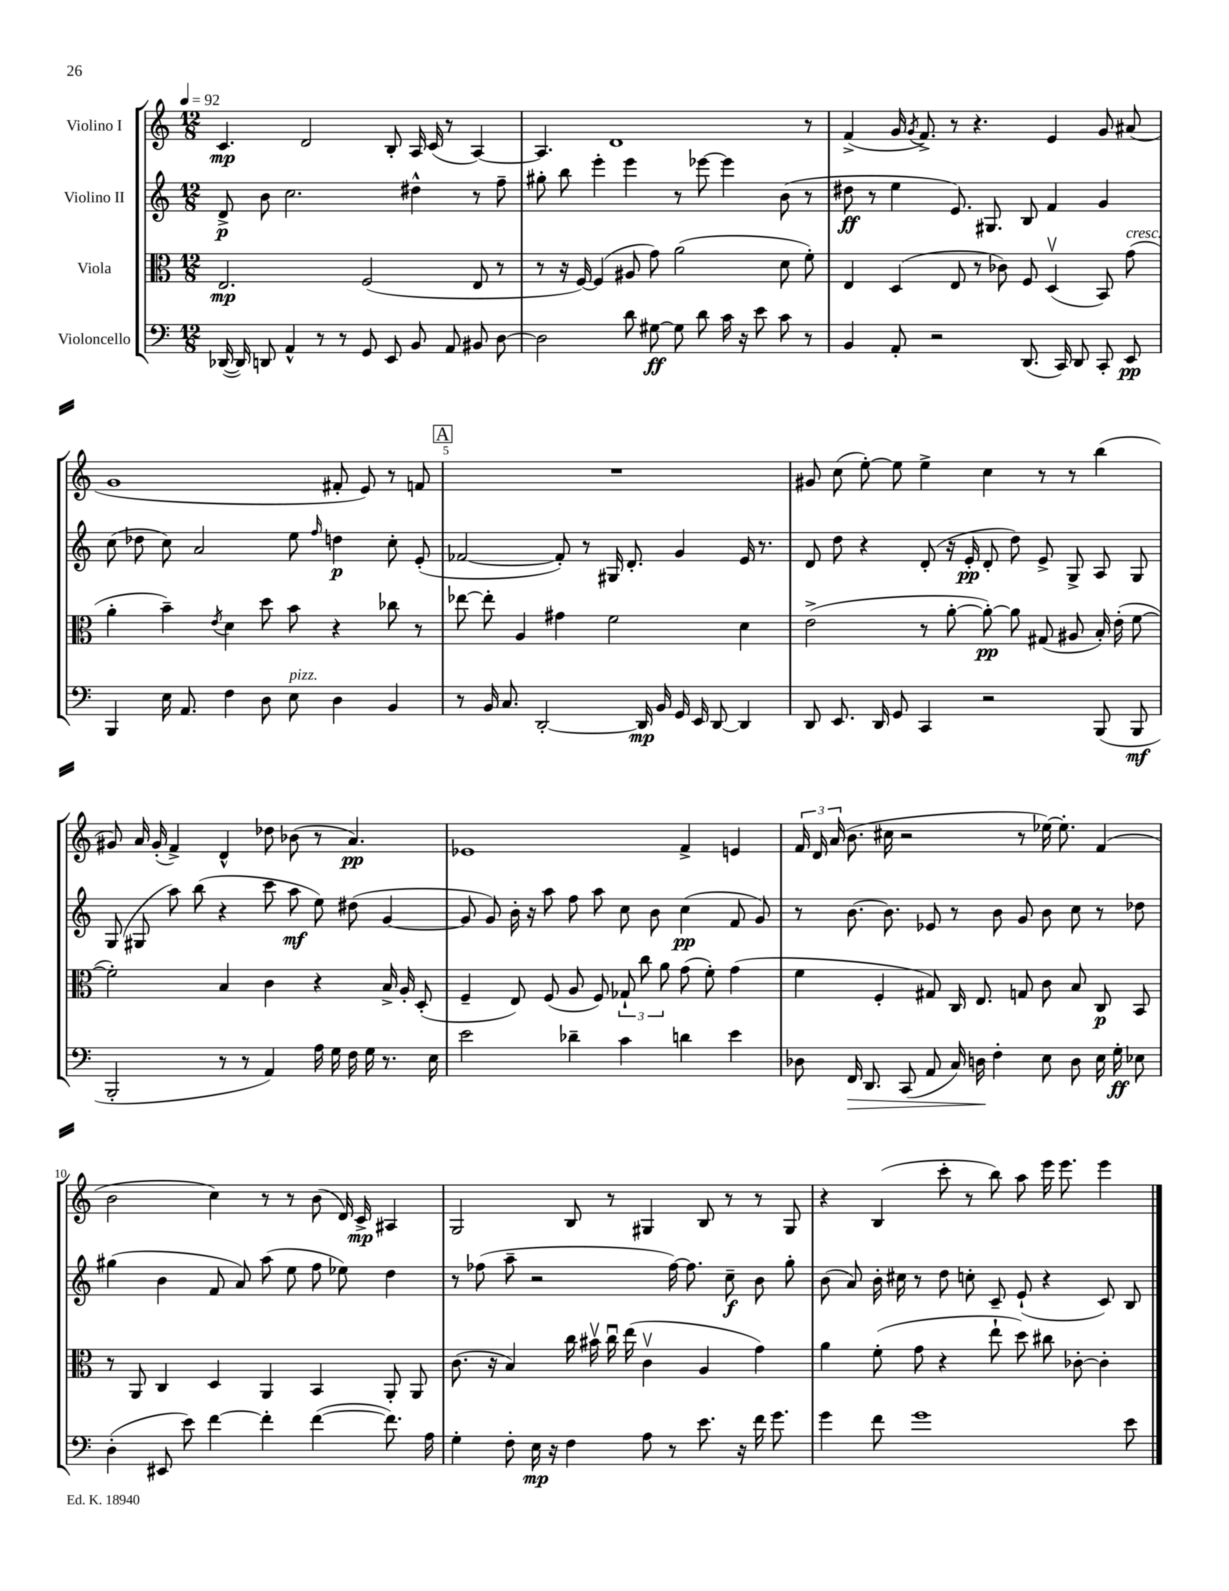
<<
\new StaffGroup <<
\new Staff = "s0" \with { instrumentName = "Violino I" } {
    \clef treble \key c \major \numericTimeSignature \time 12/8 \tempo 4 = 92
    \autoBeamOff c'4.\mp d'2 b8-. a16 c'16( r8 a4~) |
    a4. d'1 r8 |
    f'4->( g'16 \acciaccatura { g'8 } f'8.->) r8 r4. e'4 g'8 ais'8( |
    g'1 fis'8-. e'8) r8 f'8 |
    \mark \markup { \box "A" } R1. |
    gis'8 c''8( e''8~-.) e''8 e''4-> c''4 r8 r8 b''4( |
    gis'8) a'16 gis'16-.( f'4->) d'4-^ des''8 bes'8( r8 a'4.\pp) |
    ees'1 f'4-> e'4 |
    \tuplet 3/2 { f'16 d'16 a'16( } b'8. cis''16 r2 r8 ees''16~) ees''8.-. f'4( |
    b'2 c''4) r8 r8 b'8( d'16) c'16->\mp ais4 |
    g2 b8 r8 gis4 b8 r8 r8 gis8 |
    r4 b4( c'''8-. r8 b''8) a''8 e'''16 e'''8. e'''4 \bar "|." |
}
\new Staff = "s1" \with { instrumentName = "Violino II" } {
    \clef treble \key c \major \numericTimeSignature \time 12/8
    \autoBeamOff d'8->\p b'8 c''2. dis''4-^ r8 f''8-- |
    gis''8-. b''8 e'''4-. e'''4 r8 ees'''8~ ees'''4 b'8( r8 |
    dis''8\ff r8 e''4 e'8.) gis8. b8 f'4 g'4 |
    c''8( des''8 c''8) a'2 e''8 \grace { f''16 } d''4\p c''8-. e'8-.( |
    \mark \markup { \box "A" } fes'2~ fes'8-.) r8 gis16 d'8.-. g'4 e'16 r8. |
    d'8 d''8 r4 d'8-.( r16 e'16-.\pp d'8-. d''8) e'8-> g8-> a8 g8 |
    g8( gis8 a''8) b''8( r4 c'''8 a''8\mf e''8) dis''8( g'4~ |
    g'8 g'8) b'16-. r16 a''8 f''8 a''8 c''8 b'8 c''4\pp( f'8 g'8) |
    r8 b'8.~ b'8. ees'8 r8 b'8 g'8 b'8 c''8 r8 des''8 |
    gis''4( b'4 f'8 a'8) a''8( e''8 f''8 ees''8) d''4 |
    r8 fes''8( a''8-- r2 fes''16~) fes''8. c''8--\f b'8 g''8-. |
    b'8( a'8) b'16-. cis''16 r8 d''8 c''8-. c'8-- e'8-!( r4 c'8) b8 \bar "|." |
}
\new Staff = "s2" \with { instrumentName = "Viola" } {
    \clef alto \key c \major \numericTimeSignature \time 12/8
    \autoBeamOff e2.\mp f2( e8 r8 |
    r8 r16 f16~) f4( ais8 g'8) a'2( d'8 f'8-.) |
    e4 d4( e8 r8 ces'8) f8 d4\upbow( b,8) g'8^\markup { \italic "cresc." }( |
    a'4-. b'4--) \acciaccatura { e'8 } d'4 d''8 b'8 r4 ces''8 r8 |
    \mark \markup { \box "A" } ees''8~ ees''8-. a4 gis'4 f'2 d'4 |
    e'2->( r8 a'8~-. a'8~-.\pp) a'8 gis8( ais8 b16-.) e'16-.( f'8~ |
    f'2-.) b4 c'4 r4 b16-> a16-. d8-.( |
    f4-- e8) f8( a8 f8) \tuplet 3/2 { ges8-! c''8 a'8 } g'8( f'8-.) g'4( |
    f'4 f4-. gis8) c16 e8. g8 c'8 b8 c8\p b,8 |
    r8 a,8 c4 d4 a,4 b,4 a,8-. a,8 |
    c'8.( r16 b4) c''16 bis'16\upbow c''16\downbow e''16( c'4\upbow a4 g'4) |
    a'4 f'8-.( g'8 r4 e''8-! d''8) cis''8 ces'8~-. ces'4-. \bar "|." |
}
\new Staff = "s3" \with { instrumentName = "Violoncello" } {
    \clef bass \key c \major \numericTimeSignature \time 12/8
    \autoBeamOff des,16~( des,16) d,8 a,4-^ r8 r8 g,8 e,8 b,8 a,8 bis,8 d8~ |
    d2 d'8 gis8~\ff gis8 d'8 c'16 r16 e'8 c'8 r8 |
    b,4 a,8-. r2 d,8.( c,16) d,8 c,8-. e,8\pp |
    b,,4 e16 a,8. f4 d8 e8^\markup { \italic "pizz." } d4 b,4 |
    \mark \markup { \box "A" } r8 b,16 c8. d,2~-. d,16\mp b,16 g,16 e,16 d,8~ d,4 |
    d,8 e,8. d,16 g,8 c,4 r2 b,,8( b,,8\mf |
    b,,2-. r8 r8 a,4) a16 g16 f16 g16 r8. e16 |
    e'2 des'4-- c'4 d'4 e'4 |
    des8 f,16\> d,8. c,8( a,8 c16) d16\! f4-. e8 d8 e16 g16-.\ff ees8 |
    d4-.( eis,8 e'8) f'4~ f'4-. f'4~( f'8.) a16 |
    g4-. f8-. e16\mp r16 f4 a8 r8 e'8. r16 f'16 g'8. |
    g'4 f'8 g'1 e'8 \bar "|." |
}
>>
>>
\layout { \context { \Score \override BarNumber.break-visibility = ##(#f #t #t) barNumberVisibility = #(every-nth-bar-number-visible 5) } }
